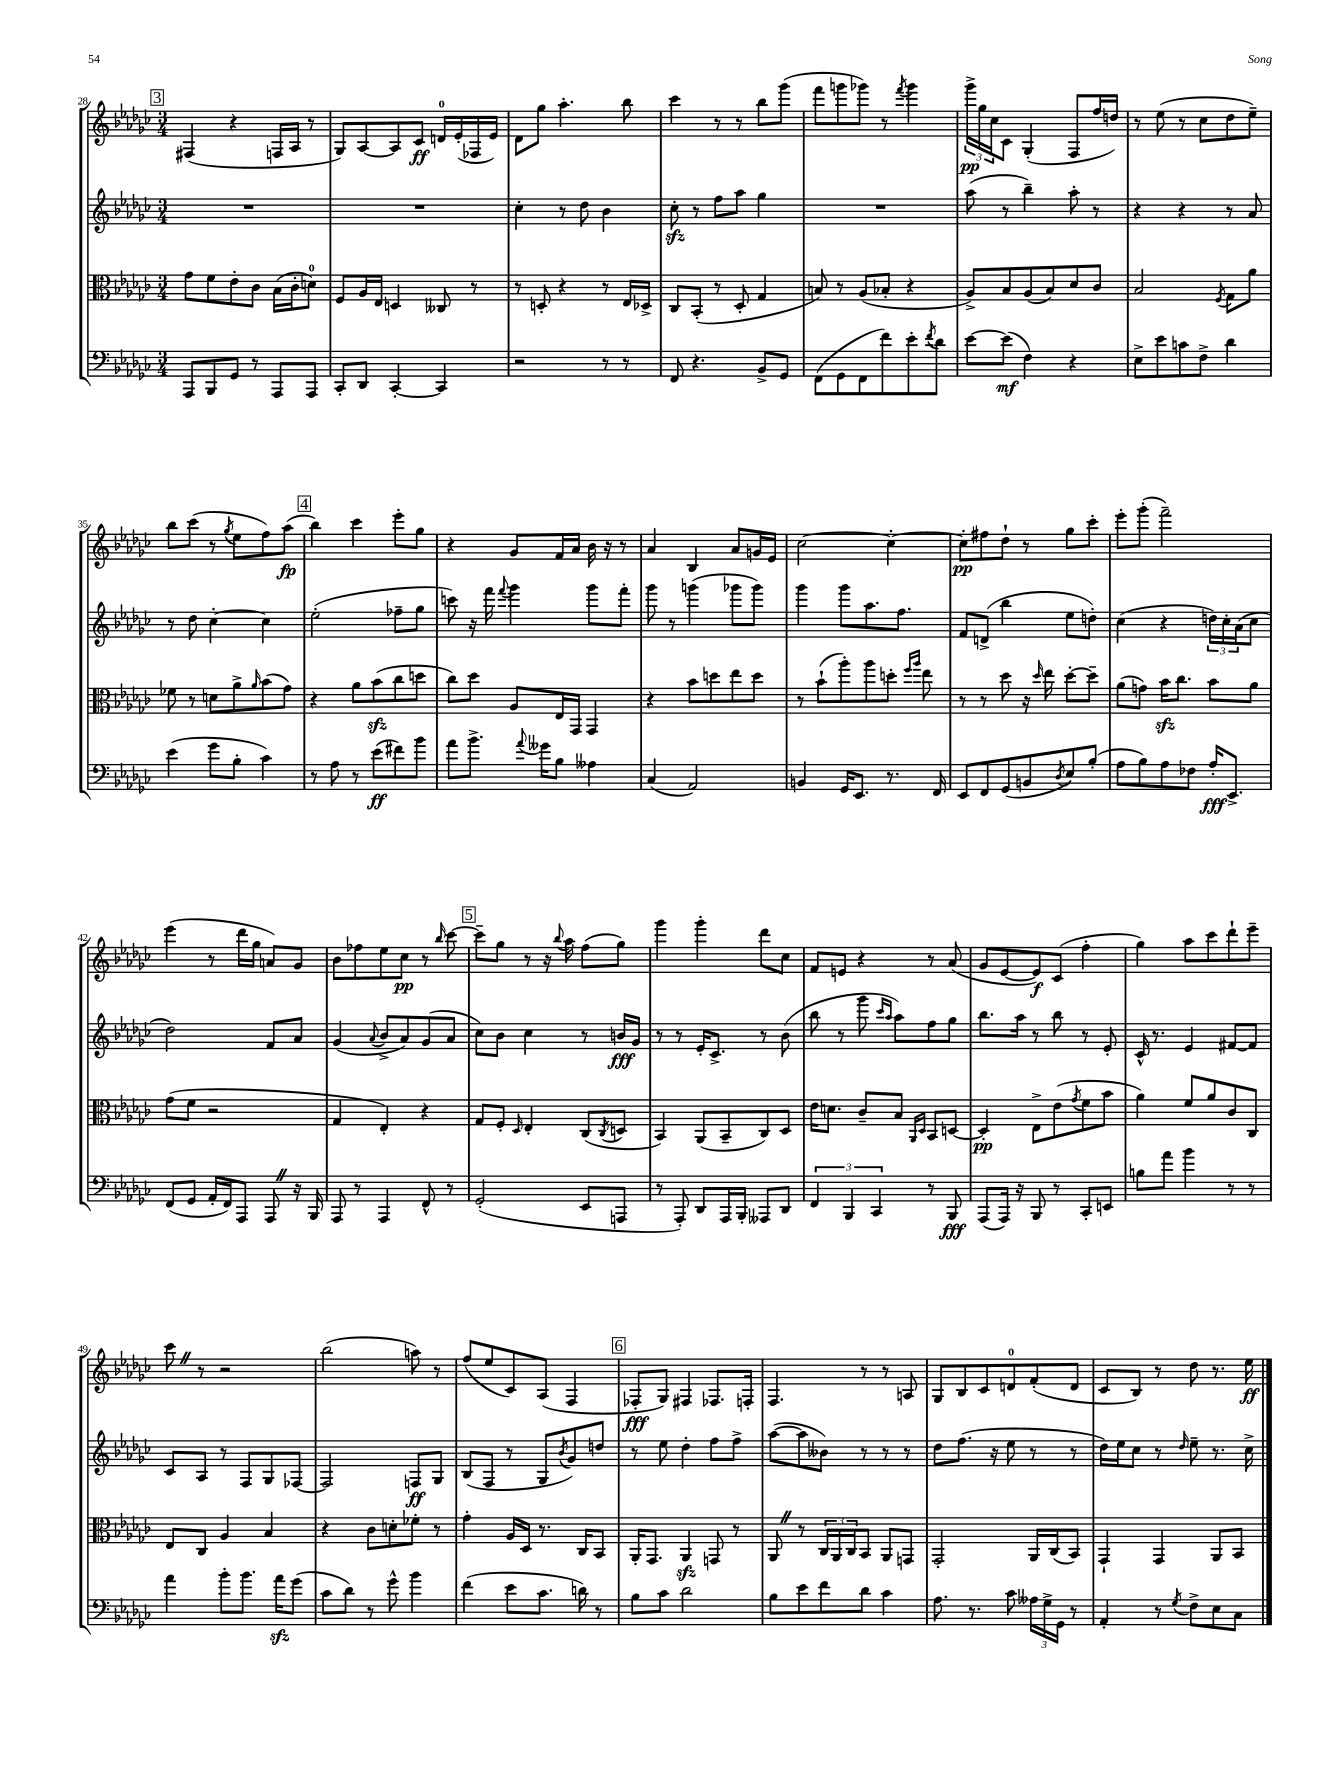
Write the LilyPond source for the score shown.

<<
\new StaffGroup <<
\new Staff = "s0" {
    \clef treble \key ges \major \numericTimeSignature \time 3/4
    \mark \markup { \box "3" } fis4( r4 f16 aes16 r8 |
    ges8) aes8~ aes8 ces'8\ff d'16-0 ees'16-.( fes16 ees'16) |
    des'8 ges''8 aes''4.-. bes''8 |
    ces'''4 r8 r8 bes''8 ges'''8( |
    f'''8 g'''8 ges'''8) r8 \acciaccatura { f'''8 } ges'''4 |
    \tuplet 3/2 { ges'''16->\pp ges''16 ces''16 } ces'8 ges4-.( f8 f''16 d''16) |
    r8 ees''8( r8 ces''8 des''8 ees''8--) |
    bes''8 ces'''8( r8 \acciaccatura { ges''8 } ees''8 f''8) aes''8\fp( |
    \mark \markup { \box "4" } bes''4) ces'''4 ees'''8-. ges''8 |
    r4 ges'8 f'16 aes'16 bes'16 r16 r8 |
    aes'4 bes4 aes'8 g'16 ees'16 |
    ces''2~ ces''4~-. |
    ces''8-.\pp fis''8 des''8-! r8 ges''8 ces'''8-. |
    ees'''8-. ges'''8-.( f'''2--) |
    ees'''4( r8 des'''16 ges''16 a'8) ges'8 |
    bes'8 fes''8 ees''8 ces''8\pp r8 \grace { bes''16 } ces'''8~ |
    \mark \markup { \box "5" } ces'''8-- ges''8 r8 r16 \appoggiatura { bes''8 } aes''16 f''8( ges''8) |
    ges'''4 ges'''4-. des'''8 ces''8 |
    f'8 e'8 r4 r8 aes'8( |
    ges'8 ees'8~ ees'8\f) ces'8( f''4-. |
    ges''4) aes''8 ces'''8 des'''8-! ees'''8-- |
    ces'''8 \once \override BreathingSign.text = \markup { \musicglyph "scripts.caesura.straight" } \breathe r8 r2 |
    bes''2( a''8) r8 |
    f''8( ees''8 ces'8) aes8( f4 |
    \mark \markup { \box "6" } fes8-.\fff ges8) fis4 fes8. f16-. |
    f4. r8 r8 a8 |
    ges8 bes8 ces'8 d'8-0 f'8-.( d'8 |
    ces'8 bes8) r8 des''8 r8. ees''16\ff \bar "|." |
}
\new Staff = "s1" {
    \clef treble \key ges \major \numericTimeSignature \time 3/4
    \mark \markup { \box "3" } R2. |
    R2. |
    ces''4-. r8 des''8 bes'4 |
    ces''8-.\sfz r8 f''8 aes''8 ges''4 |
    R2. |
    aes''8( r8 bes''4--) aes''8-. r8 |
    r4 r4 r8 aes'8 |
    r8 des''8 ces''4~-. ces''4 |
    \mark \markup { \box "4" } ees''2-.( fes''8-- ges''8 |
    c'''8) r16 f'''16 \appoggiatura { f'''8 } ges'''4 ges'''8 f'''8-. |
    ges'''8 r8 g'''4( ges'''8 ges'''8) |
    ges'''4 ges'''8 aes''8. f''8. |
    f'8 d'8->( bes''4 ees''8 d''8-.) |
    ces''4( r4 \tuplet 3/2 { d''16) ces''16-. aes'16( } ces''8 |
    des''2) f'8 aes'8 |
    ges'4( \appoggiatura { aes'8 } bes'8-> aes'8) ges'8( aes'8 |
    \mark \markup { \box "5" } ces''8) bes'8 ces''4 r8 b'16\fff ges'16 |
    r8 r8 ees'16-. ces'8.-> r8 bes'8( |
    bes''8 r8 ges'''8 \grace { ces'''16 aes''16 } aes''8) f''8 ges''8 |
    bes''8. aes''16 r8 bes''8 r8 ees'8-. |
    ces'16-^ r8. ees'4 fis'8~ fis'8 |
    ces'8 aes8 r8 f8 ges8 fes8~ |
    fes2 f8\ff ges8 |
    bes8( f8 r8 ges8 \acciaccatura { bes'8 } ges'8) d''8 |
    \mark \markup { \box "6" } r8 ees''8 des''4-. f''8 f''8-> |
    aes''8~( aes''8 beses'8) r8 r8 r8 |
    des''8 f''8.( r16 ees''8 r8 r8 |
    des''16) ees''16 ces''8 r8 \grace { des''16 } ees''8-- r8. ces''16-> \bar "|." |
}
\new Staff = "s2" {
    \clef alto \key ges \major \numericTimeSignature \time 3/4
    \mark \markup { \box "3" } ges'8 f'8 ees'8-. ces'8 bes16( ces'16-. d'8-0) |
    f8 aes16 ees16 d4 ceses8 r8 |
    r8 d8-. r4 r8 ees16 des16-> |
    ces8 bes,8-.( r8 des8-. ges4 |
    b8) r8 aes8( bes8-. r4 |
    aes8->) bes8 aes8( bes8) des'8 ces'8 |
    bes2 \acciaccatura { f8 } ges8 aes'8 |
    fes'8 r8 d'8 aes'8-> \grace { aes'16 } bes'8( ges'8) |
    \mark \markup { \box "4" } r4 aes'8 bes'8\sfz( ces''8 d''8 |
    ces''8) des''8 aes8 ees16 ges,16 ges,4 |
    r4 bes'8 d''8 ees''8 d''8 |
    r8 bes'8-!( aes''8-.) aes''8 d''8-. \grace { f''16 aes''16 } ees''8 |
    r8 r8 des''8 r16 \grace { des''16 } ees''16 des''8~-. des''8-- |
    aes'8( g'8) bes'16\sfz ces''8. bes'8 aes'8 |
    ges'8( f'8 r2 |
    ges4 ees4-.) r4 |
    \mark \markup { \box "5" } ges8 f8-. \grace { des16 } ees4-. ces8( \acciaccatura { ces8 } d8 |
    bes,4) aes,8( bes,8-- ces8) des8 |
    ees'16 d'8. ces'8-- bes8 \grace { aes,16 des16 } bes,8 d8~ |
    d4-.\pp ees8-> ees'8( \acciaccatura { ges'8 } f'8 bes'8 |
    aes'4) f'8 aes'8 ces'8 ces8 |
    ees8 ces8 aes4 bes4 |
    r4 ces'8 d'8-. fes'8-. r8 |
    ges'4-. aes16 des16 r8. ces16 bes,8 |
    \mark \markup { \box "6" } aes,16-. ges,8. aes,4\sfz g,8 r8 |
    aes,8 \once \override BreathingSign.text = \markup { \musicglyph "scripts.caesura.straight" } \breathe r8 \tuplet 3/2 { ces16 aes,16 ces16 } bes,8 aes,8 g,8 |
    ges,2-. aes,16 ces16( bes,8) |
    ges,4-! ges,4 aes,8 bes,8 \bar "|." |
}
\new Staff = "s3" {
    \clef bass \key ges \major \numericTimeSignature \time 3/4
    \mark \markup { \box "3" } aes,,8 bes,,8 ges,8 r8 aes,,8 aes,,8 |
    ces,8-. des,8 ces,4~-. ces,4 |
    r2 r8 r8 |
    f,8 r4. bes,8-> ges,8 |
    f,8( ges,8 f,8 f'8) ees'8-. \acciaccatura { f'8 } des'8 |
    ees'8~ ees'8\mf( f4) r4 |
    ees8-> ees'8 c'8 f8-> des'4 |
    ees'4( ges'8 bes8-. ces'4) |
    \mark \markup { \box "4" } r8 aes8 r8 ees'8\ff( fis'8) bes'8 |
    aes'8 bes'8.-> \appoggiatura { aes'8 } geses'16 bes8 aeses4 |
    ces4( aes,2) |
    b,4 ges,16 ees,8. r8. f,16 |
    ees,8 f,8 ges,8( b,8 \acciaccatura { des8 } ees8) bes8-.( |
    aes8 bes8) aes8 fes8 aes16-.\fff ees,8.-> |
    f,8( ges,8 aes,16-. f,16) aes,,8 aes,,8 \once \override BreathingSign.text = \markup { \musicglyph "scripts.caesura.straight" } \breathe r16 bes,,16 |
    aes,,8 r8 aes,,4 f,8-^ r8 |
    \mark \markup { \box "5" } ges,2-.( ees,8 a,,8 |
    r8 aes,,8-.) des,8 aes,,16 bes,,16-. aeses,,8 des,8 |
    \tuplet 3/2 { f,4 bes,,4 ces,4 } r8 bes,,8\fff |
    aes,,8( aes,,16) r16 bes,,8 r8 ces,8-. e,8 |
    b8 aes'8 bes'4 r8 r8 |
    aes'4 bes'8-. bes'8. aes'16\sfz ges'8( |
    ces'8 des'8) r8 ges'8-^ bes'4 |
    f'4( ees'8 ces'8. d'16) r8 |
    \mark \markup { \box "6" } bes8 ces'8 des'2 |
    bes8 ees'8 f'8 des'8 ces'4 |
    aes8. r8. ces'8 \tuplet 3/2 { aeses16 ges16-> ges,16 } r8 |
    aes,4-. r8 \acciaccatura { ges8 } f8-> ees8 ces8 \bar "|." |
}
>>
>>
\layout { \context { \Score currentBarNumber = #28 } }
